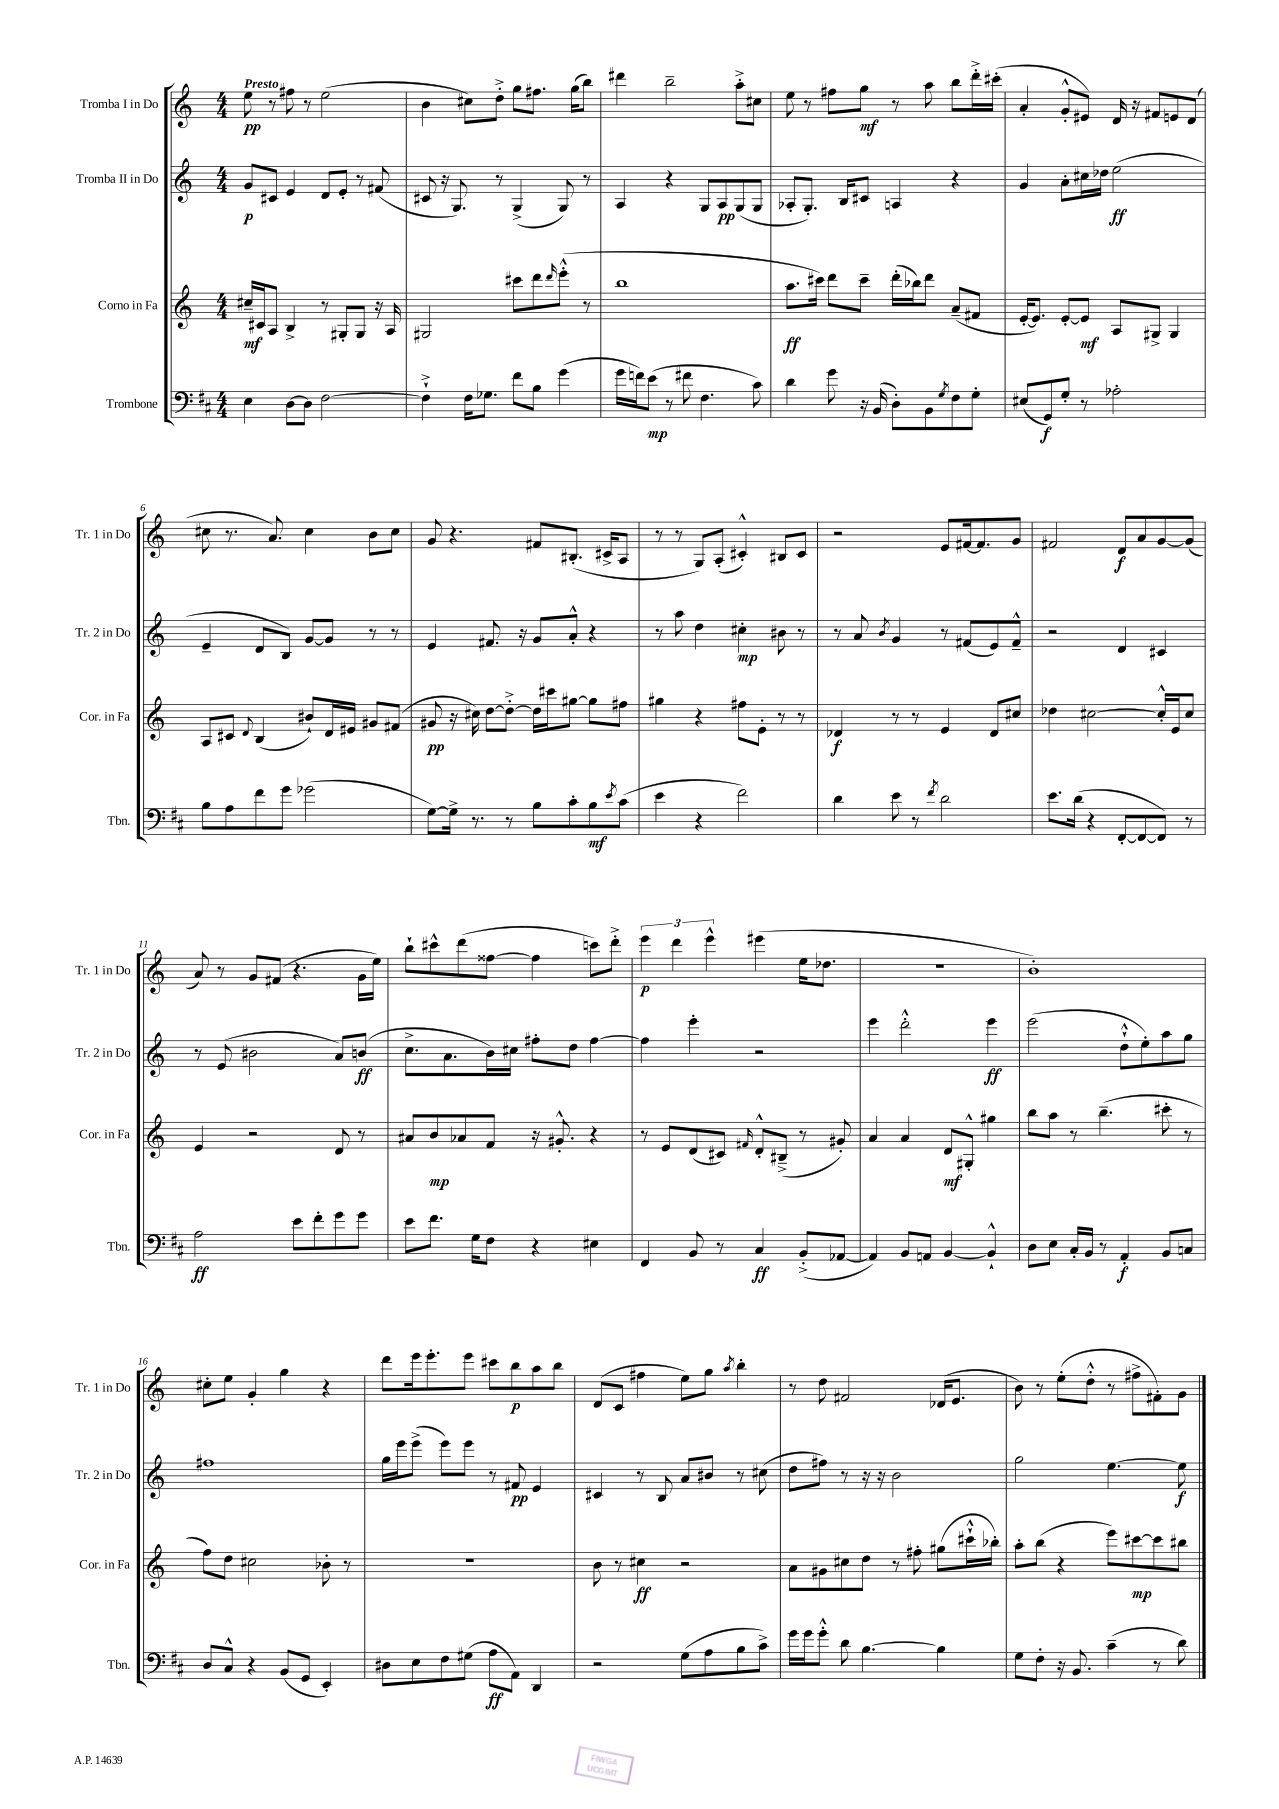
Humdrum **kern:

**kern	**kern	**kern	**kern
*staff4	*staff3	*staff2	*staff1
*clefF4	*clefG2	*clefG2	*clefG2
*k[f#c#]	*k[]	*k[]	*k[]
*M4/4	*M4/4	*M4/4	*M4/4
4E\	16cc#~/LL	8g/L	8ee\
.	16c#/J	.	.
.	8A/J	8c#/J	8r
[8D\L	4B^/	4e/	8ff#\
8D\]J	.	.	8r
[2F#\	8r	8d/L	(2ee\
.	8G#'/L	8e'/J	.
.	8G#/J	8r	.
.	16r	(8f#/	.
.	16A/	.	.
=	=	=	=
4F#`^\]	2G#/	8c#/	4b\
.	.	16r	.
.	.	8.G/)	.
16F#\LK	.	.	8cc#\L)
8.G-\J	.	.	.
.	.	8r	8dd'^\J
8f#\L	8ccc#\L	(4G^/	8gg\L
8B\J	8ddd\	.	8.ff#\J
.	16qqddd/	.	.
(4g\	(8eee'^^\J	8G/)	.
.	.	.	(16gg\LK
.	8r	8r	8bb\J)
=	=	=	=
16g\LL	1bb	4A/	4ddd#\
16f\J)	.	.	.
(8e\J	.	.	.
8r	.	4r	2bb~\
8f#\	.	.	.
4.F#\	.	8G/L	.
.	.	8A/	.
.	.	(8G/	8aa'^\L
8c#\)	.	8G/J	8cc#\J
=	=	=	=
4d\	8.aa\L	8A-'/L	8ee\
.	.	8.G'/J)	8r
.	16ccc#\Jk)	.	.
8g\	8ddd\L	.	8ff#\L
.	.	16B/LK	.
16r	8ccc#~\J	8c#/J	8gg\J
(16BB/	.	.	.
8D'\L)	(16ddd'\LL	4A/	8r
.	16bb-\J)	.	.
8BB\	8ddd\J	.	8aa\
8qG/	.	.	.
8F#\	(8a~/L	4r	8bb\L
8G'\J	8f#/J	.	16ddd'^\L
.	.	.	(16ccc#'\JJ
=	=	=	=
(8E#/L	[16e'/LK	4g/	4a'/
.	8.e/]J)	.	.
8GG/)	.	.	.
8G'/J	[8e'/L	8a'\L	8g'^^/L
8r	8e/]J	16cc#\L	8e#/J)
.	.	16dd-\JJ	.
2A-'\	8A/L	(2ee\	16d/
.	.	.	16r
.	8G#^/J	.	8f#/L
.	4G#/	.	8e/
.	.	.	(8d/J
=	=	=	=
8B\L	8A/L	4e~/	8cc#\
8A\	8c#/J	.	8.r
.	8qqd/	.	.
8f#\	(4B/	8d/L	.
.	.	.	8.a/)
8g\J	.	8B/J)	.
(2g-\	8b#`/L)	[8g/L	4cc#\
.	16d/L	8g/]J	.
.	16e#/JJ	.	.
.	8g#/L	8r	8b\L
.	(8f#/J	8r	8cc#\J
=	=	=	=
[8G\L)	8g#/	4e/	8g/
16G^\]Jk	16r	.	4.r
8.r	16cc#\)	.	.
.	[8dd\L	8.f#/	.
8r	8dd'^\_J	.	.
.	.	16r	.
8B\L	16dd\]LL	8g/L	8f#/L
.	16ccc#\J	.	.
8c#'\	[8gg#\J	8a'^^/J	(8.B#'/J
8B\	8gg#\]L	4r	.
.	.	.	16c#^/LK
8qe/	.	.	.
(8c#\J	8ff#\J	.	8A/J
=	=	=	=
4e\	4gg#\	8r	8r
.	.	8aa\	8r
4r	4r	4dd\	8G/L)
.	.	.	(8A'/J
2f#\)	8ff#\L	4cc#'\	4c#'^^/)
.	8e'\J	.	.
.	8r	8b#\	8B#/L
.	8r	8r	8c#/J
=	=	=	=
4d\	4d-/	8r	2r
.	.	8a/	.
.	.	8qb/	.
8e\	8r	4g/	.
8r	8r	.	.
8qf#/	.	.	.
2d\	4e/	8r	8e/L
.	.	(8f#/L	[16f#/k
.	.	.	8.f#/]
.	8d-/L	8e/)	.
.	8cc#/J	8f#~^^/J	8g/J
=	=	=	=
8.e\L	4dd-\	2r	2f#/
(16d\Jk	.	.	.
4r	[2cc#\	.	.
[8FF#'/L	.	4d/	8d/L
8FF#/_	.	.	8a/
8FF#/]J)	16cc#'^^/]LL	4c#/	[8g/
.	16e/J	.	.
8r	8cc#/J	.	(8g/]J
=	=	=	=
2A\	4e/	8r	8a/)
.	.	(8e/	8r
.	2r	2b#\	8g/L
.	.	.	(8f#/J
8e\L	.	.	4.r
8f#'\	.	.	.
8g\	8d/	8a/L)	.
8g\J	8r	(8b/J	16g\LL
.	.	.	16ee\JJ)
=	=	=	=
8e\L	8a#/L	8.cc^\L	8bb`\L
8.f#\J	8b/	.	8ccc#^^\
.	.	8.a\	.
.	8a-/	.	(8ddd\
16G\LK	.	.	.
8F#\J	8f/J	16b\L)	[8ff##\J
.	.	16cc#\JJ	.
4r	16r	8ff#'\L	4ff##\]
.	8.g#'^^/	.	.
.	.	8dd\J	.
4E#\	4r	[4ff#\	8ccc\L)
.	.	.	8ddd'^\J
=	=	=	=
4FF#/	8r	4ff#\]	6eee\
.	8e/L	.	.
.	.	.	6ddd\
8BB/	(8d/	4eee'\	.
.	.	.	6eee^^\
8r	8c#/J)	.	.
.	16qqf#/	.	.
4C#/	8d'^^/L	2r	(4eee#\
.	(8B#~^/J	.	.
(8BB'^/L	8r	.	16ee\LK
.	.	.	8.dd-\J
[8AA-/J	8g#'/)	.	.
=	=	=	=
4AA-/])	4a/	4eee\	1r
8BB/L	4a/	2ddd'^^\	.
8AA/J	.	.	.
[4BB/	8d/L	.	.
.	8G#'^^/J	.	.
4BB`^^/]	4gg#\	4eee\	.
=	=	=	=
8D\L	8bb\L	(2eee\	1b')
8E\J	8aa\J	.	.
16C#'/LL	8r	.	.
16BB/JJ	.	.	.
8r	(4.bb~\	.	.
4AA'/	.	8dd`^^\L	.
.	.	8ee'\)	.
8BB/L	8ccc#'\	8aa\	.
8C/J	8r	8gg\J	.
=	=	=	=
8D/L	8ff\L)	1ff#	8cc#'\L
8C#^^/J	8dd\J	.	8ee\J
4r	2cc#\	.	4g'/
(8BB/L	.	.	4gg\
8GG/J	.	.	.
4EE'/)	8b-'\	.	4r
.	8r	.	.
=	=	=	=
8D#\L	1r	16gg\LL	8ddd\L
.	.	16eee\J	.
8E\	.	(8eee^\J	16eee\k
.	.	.	8.eee'\
8F#\	.	8eee\L)	.
(8G#\J	.	8eee\J	8eee\J
8A\L	.	8r	8ccc#\L
8AA\J)	.	8f#/	8bb\
4DD/	.	4e/	8aa\
.	.	.	8bb\J
=	=	=	=
2r	8b\	4c#/	(8d/L
.	8r	.	8c/J
.	4cc#\	8r	4ff#\
.	.	8B/	.
(8G\L	2r	8a/L	8ee\L)
8A\	.	8b#/J	8gg\J
.	.	.	8qaa/
8B\	.	8r	4bb'\
8c#^\J)	.	(8cc#\	.
=	=	=	=
16g\LL	8a\L	8dd\L	8r
16g\J	.	.	.
8g'^^\J	8g#\	8ff#\J)	8dd\
8d\	8cc#\	8r	2f#/
[4.B\	8dd\J	16r	.
.	.	16r	.
.	8r	2b\	.
.	8ff#'\	.	.
4B\]	(8gg#\L	.	(16d-/LK
.	.	.	8.e/J
.	16ccc#`^^\L	.	.
.	16bb-'\JJ)	.	.
=	=	=	=
8G\L	8aa'\L	2gg\	8b\)
8F#'\J	(8bb\J	.	8r
16r	4r	.	(8ee'\L
8.BB/	.	.	.
.	.	.	8dd'^^\J
(4c#~\	8eee\L)	[4.ee\	8r
.	[8ccc#\	.	8ff#^\L
8r	8ccc#\]	.	8f#'\)
8d\)	8bb#\J	8ee\]	8g\J
==	==	==	==
*-	*-	*-	*-
